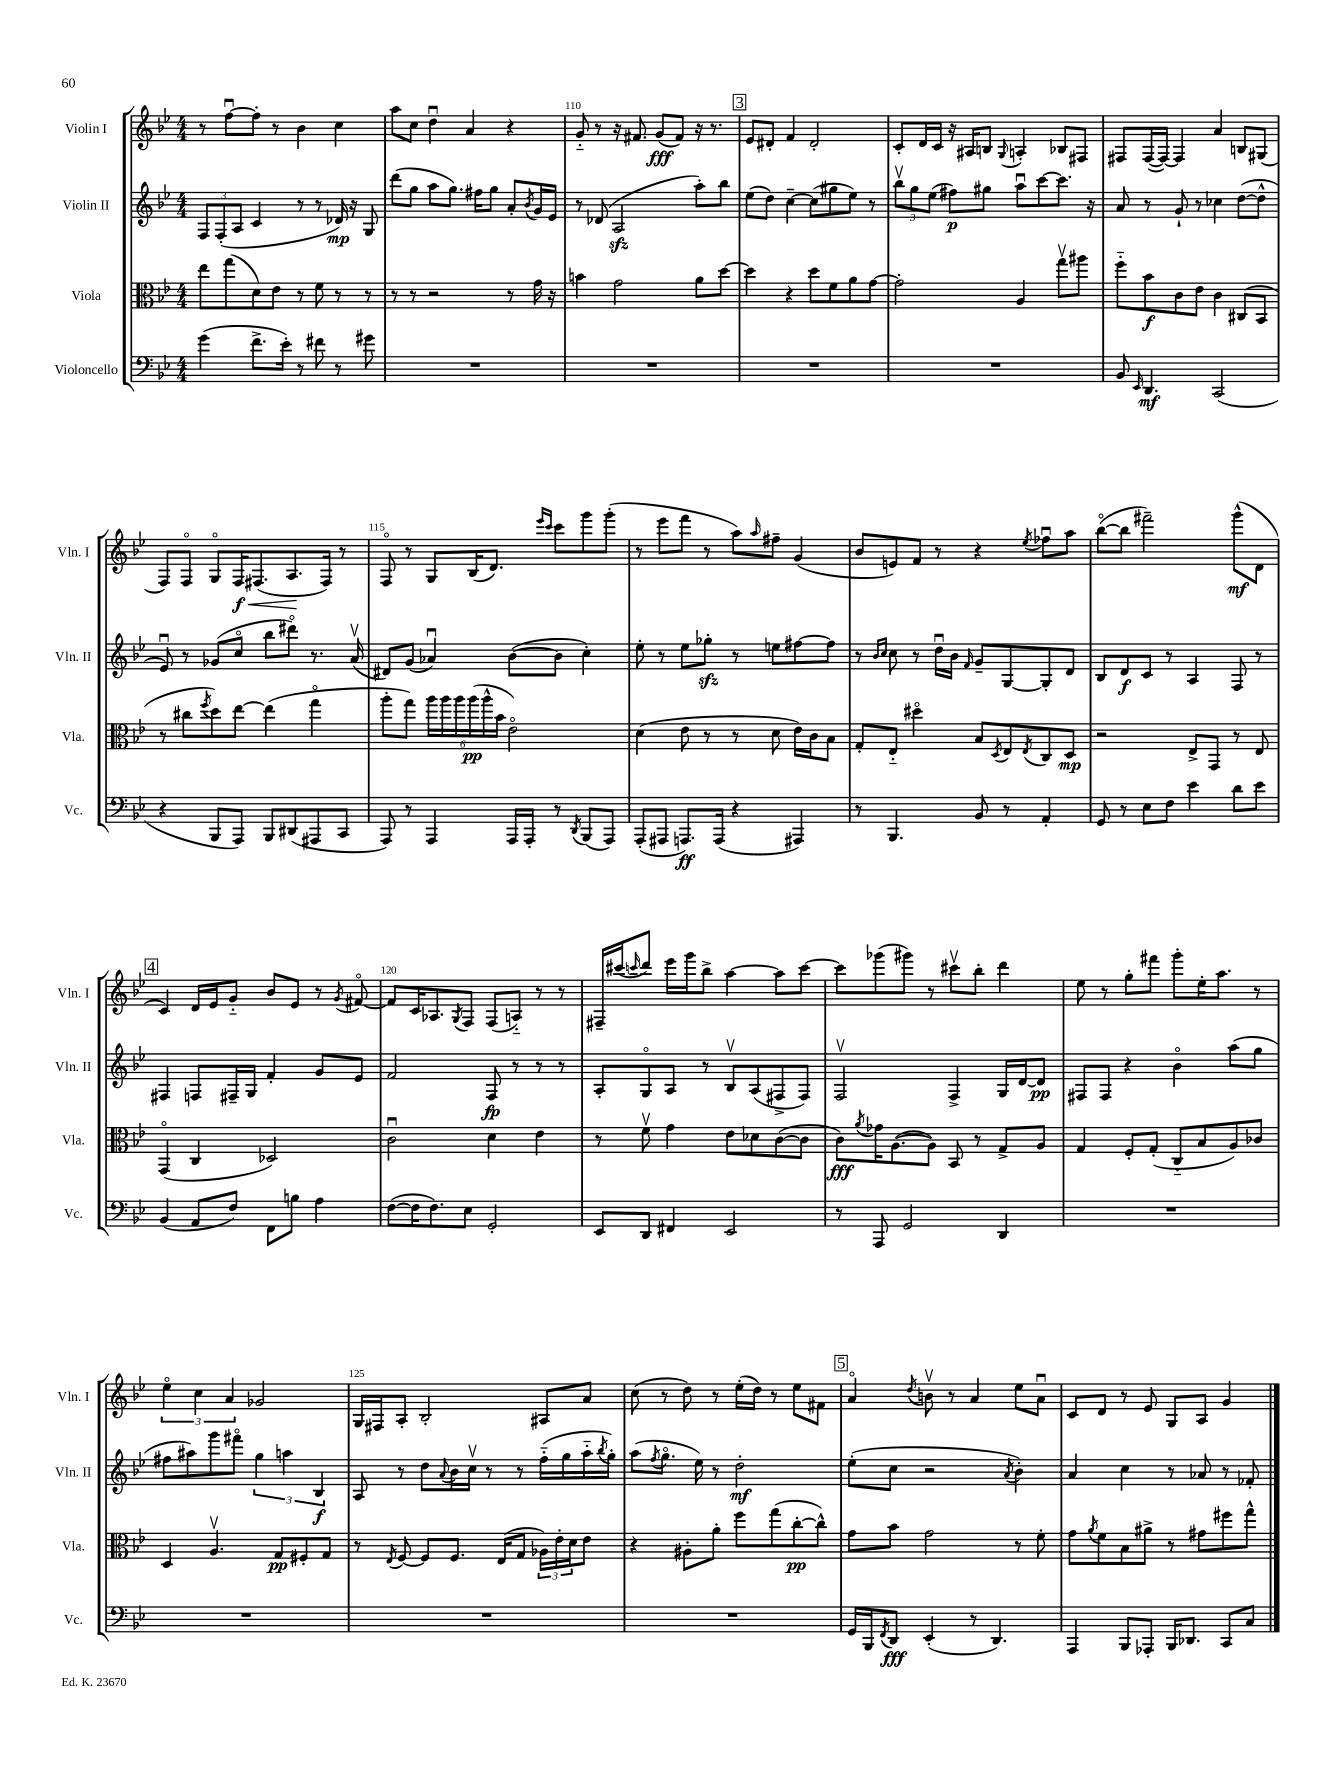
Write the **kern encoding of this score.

**kern	**kern	**kern	**kern
*staff4	*staff3	*staff2	*staff1
*clefF4	*clefC3	*clefG2	*clefG2
*k[b-e-]	*k[b-e-]	*k[b-e-]	*k[b-e-]
*M4/4	*M4/4	*M4/4	*M4/4
(4g	8ee-	12F	8r
.	.	(12F'	.
.	(8gg	.	[8ffu
.	.	12A	.
8.f^	8d)	4c	8ff']
.	8e-	.	8r
16e-')	.	.	.
8r	8r	8r	4b-
8f#	8f	8r	.
8r	8r	16d-)	4cc
.	.	16r	.
8g#	8r	8G	.
=	=	=	=
1r	8r	(8ddd	8aa
.	8r	8gg	8cc
.	2r	8aa	4ddu
.	.	8.gg)	.
.	.	.	4a
.	.	16ff#	.
.	.	8gg	.
.	8r	8a'	4r
.	.	8qb-	.
.	16g	16g	.
.	16r	16e-	.
=	=	=	=
1r	4b	8r	8g'~
.	.	(8d-	8r
.	2g	2A	16r
.	.	.	8.f#
.	.	.	(8g
.	.	.	8f#)
.	8a	8aa')	16r
.	.	.	8.r
.	[8dd	8bb-	.
=	=	=	=
1r	4dd]	(8ee-	8e-
.	.	8dd)	8d#'
.	4r	[4cc~	4f
.	8dd	(8cc]	2d#'
.	8f	8gg#	.
.	8a	8ee-)	.
.	[8g	8r	.
=	=	=	=
1r	2g']	12bb-v	8c'
.	.	12gg	.
.	.	.	16d
.	.	(12ee-	.
.	.	.	16c
.	.	8ff#)	16r
.	.	.	16A#
.	.	8gg#	8B
.	.	.	8qqG
.	4A	8aau	4A'
.	.	[8ccc	.
.	8ggv	8.ccc]	8B-
.	8aa#	.	8F#
.	.	16r	.
=	=	=	=
8BB-	8ff'~	8a	8F#
16qqEE-	.	.	.
4.DD	8b-	8r	([16F#
.	.	.	16F#_)
.	8c	8g`	4F#]
.	8e-	8r	.
(2CC	4c	4cc-	4a
.	(8C#	([8dd	8B
.	8BB-	8dd^^]	(8G#
=	=	=	=
4r	8r	8e-u)	8F)
.	8cc#	8r	8Fo
.	8qff	.	.
8BBB-	8dd)	(8g-	8Go
8AAA)	[8ee-	8cco	16F
.	.	.	(8.F#
8BBB-	(4ee-]	8bb-	.
(8DD#	.	8ddd#o)	8.A
8AAA#	4ggo	8.r	.
.	.	.	16F#)
8CC	.	.	8r
.	.	(16av	.
=	=	=	=
8AAA)	8aa'	8d#)	8Fo
8r	8gg)	(8g	8r
4AAA	24aa	4a-u)	8G
.	24aa	.	.
.	24aa	.	.
.	(24aa	.	(16B-
.	24aa^^	.	.
.	.	.	8.d)
.	24b-	.	.
16AAA	2e-o)	([8b-	.
16AAA'	.	.	.
.	.	.	16qqeee-
.	.	.	16qqccc
8r	.	8b-]	8ccc
8qDD	.	.	.
(8BBB-	.	4cc')	8ggg
8AAA)	.	.	(8ggg'
=	=	=	=
(8AAA'	(4d	8ee-'	8r
8AAA#	.	8r	8eee-
8.AAA)	8e-	8ee-	8fff
.	8r	8gg-'	8r
(16AAA	.	.	.
4r	8r	8r	8aa)
.	.	.	16qqaa
.	8d	8ee	8ff#~
4AAA#)	16e-)	[8ff#	(4g
.	16c	.	.
.	8B-	8ff#]	.
=	=	=	=
8r	8G'	8r	8b-
.	.	16qqb-	.
.	.	16qqcc	.
4.BBB-	8E-'~	8cc	8e)
.	4dd#o	8r	8f
.	.	16ddu	8r
.	.	16b-	.
.	.	16qqf	.
8BB-	8B-	8g~	4r
.	8qD	.	.
8r	8E-	[8G	.
.	8qE-	.	8qee-
4AA'	8C	8G']	8ff-u
.	8D	8d	8aa
=	=	=	=
8GG	2r	8B-	([8bb-o
8r	.	8d	8bb-]
8E-	.	8c	2fff#~)
8F	.	8r	.
4e-	8E-^	4A	.
.	8GG	.	.
8d	8r	8F	(8ggg^^
8e-	8E-	8r	8d
=	=	=	=
(4BB-	(4GGo	4F#	4c)
8AA	4C	8F	16d
.	.	.	16e-
8F)	.	16F#~	8g'~
.	.	16G	.
8FF	2D-)	4f'	8b-
8B	.	.	8e-
4A	.	8g	8r
.	.	.	8qg
.	.	8e-	[8f#o
=	=	=	=
([8F	2cu	2f	8f#]
16F]	.	.	16c
8.F)	.	.	8.A-
.	.	.	8qG
8E-	.	.	8F
2GG'	4d	8F	(8F
.	.	8r	8A'~)
.	4e-	8r	8r
.	.	8r	8r
=	=	=	=
8EE-	8r	8A'	16F#~
.	.	.	(16ccc#
.	.	.	16qqccc
8DD	8fv	8Go	8ddd)
4FF#	4g	8A	16eee-
.	.	.	16ggg
.	.	8r	8bb-^
2EE-	8e-	8B-v	[4aa
.	8d-	(8A	.
.	([8c	8F#^	8aa]
.	8c]	8F#)	[8ccc
=	=	=	=
8r	8c)	2Fv	8ccc]
.	8qa	.	.
8AAA	16g-	.	(8ggg-
.	([8.A	.	.
2GG	.	.	8ggg#)
.	8A])	.	8r
.	8BB-	4F^	8ccc#v
.	8r	.	8bb-'
4DD	8G^	16G	4ddd
.	.	[16d	.
.	8A	8d]	.
=	=	=	=
1r	4G	8F#	8ee-
.	.	8F#	8r
.	8F'	4r	8gg'
.	(8G'	.	8fff#
.	8C'~	4b-o	8ggg'
.	8B-	.	16ee-'
.	.	.	8.aa
.	8A)	(8aa	.
.	8c-	8gg	8r
=	=	=	=
1r	4D	8ff#	6ee-o
.	.	8aa#)	.
.	.	.	6cc
.	4.Av	8ggg	.
.	.	.	6a
.	.	8fff#o	.
.	.	6gg	2g-
.	8G	.	.
.	.	6aa	.
.	8F#'	.	.
.	.	6B-	.
.	8G	.	.
=	=	=	=
1r	8r	8A	16G
.	.	.	16F#
.	8qE-	.	.
.	[8F	8r	8A'
.	8F]	8dd	2B-'
.	.	8qqa	.
.	8.F	16b-	.
.	.	16ccv	.
.	.	8r	.
.	(16E-	.	.
.	8G	8r	.
.	24A-)	(16ff'~	8A#
.	24e-'	.	.
.	.	16gg	.
.	24d	.	.
.	8e-	16aa'~	8a
.	.	8qbb-	.
.	.	16gg')	.
=	=	=	=
1r	4r	(8aa	(8cc
.	.	8qff	.
.	.	8.ggo	8r
.	8A#'	.	8dd)
.	.	16ee-)	.
.	8a'	8r	8r
.	8ff	2dd'	(16ee-'
.	.	.	16dd)
.	(8gg	.	8r
.	[8cc'	.	8ee-
.	8cc^^])	.	8f#
=	=	=	=
16GG	8g	(8ee-'	4ao
16BBB-	.	.	.
8qFF	.	.	.
8DD	8b-	8cc	.
.	.	.	8qdd
(4EE-'	2g	2r	8bv
.	.	.	8r
8r	.	.	4a
4.DD)	.	.	.
.	.	8qa	.
.	8r	4b-')	8ee-
.	8f'	.	8au
=	=	=	=
4AAA	8g	4a	8c
.	8qa	.	.
.	8f	.	8d
8BBB-	8B-	4cc	8r
8AAA-'	8a#^	.	8e-
16BBB-	8r	8r	8G
8.DD-	.	.	.
.	8g#	8a-	8A
8CC	8ff#	8r	4g
8C	8gg^^	8f-'	.
==	==	==	==
*-	*-	*-	*-
